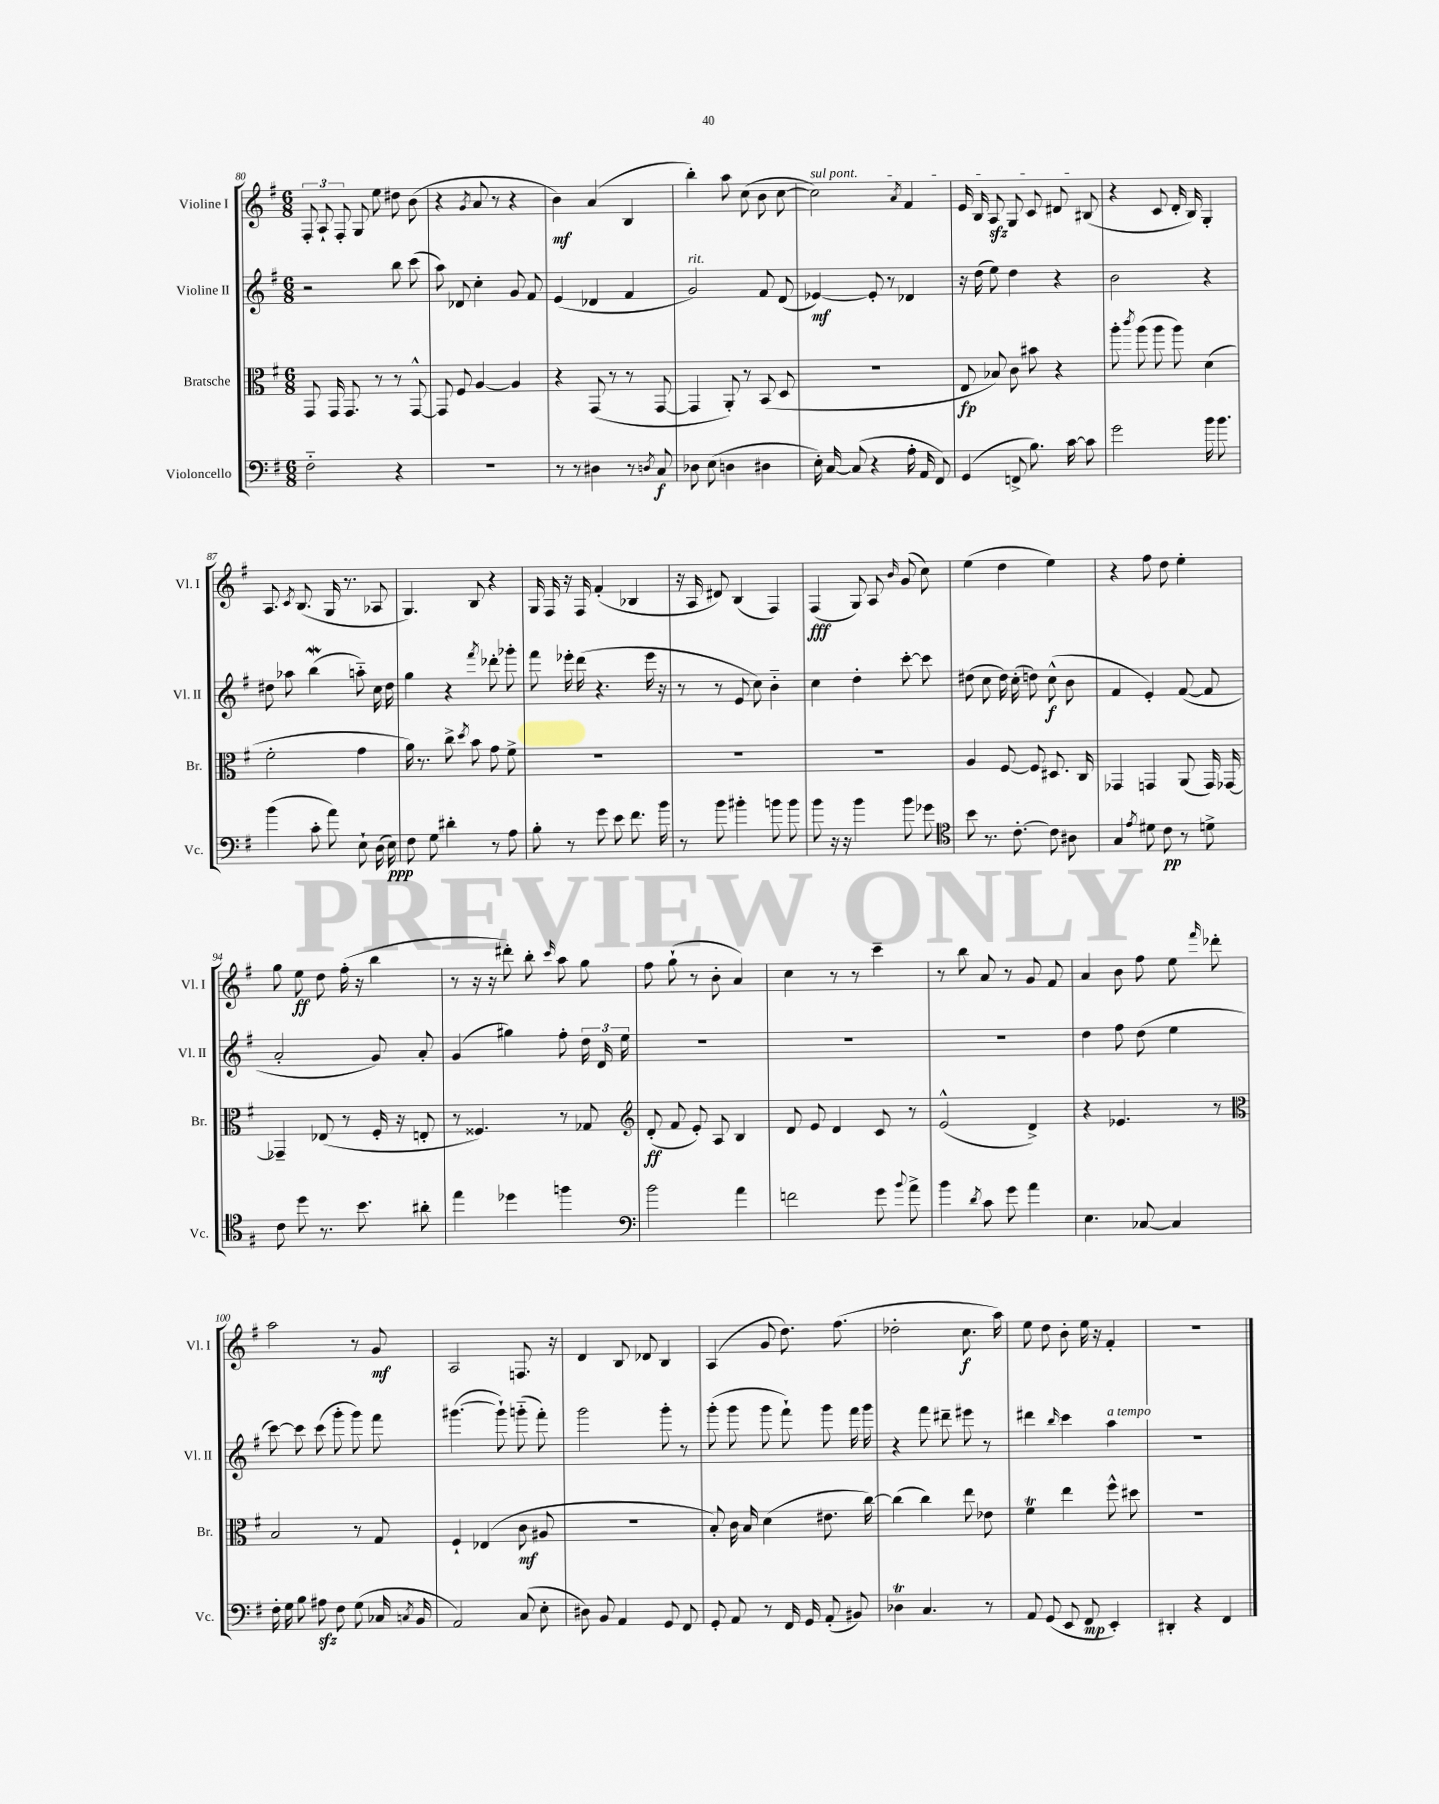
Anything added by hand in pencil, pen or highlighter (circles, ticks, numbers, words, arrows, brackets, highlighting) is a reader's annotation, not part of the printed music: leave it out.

**kern	**dynam	**kern	**dynam	**kern	**dynam	**kern	**dynam
*part4	*part4	*part3	*part3	*part2	*part2	*part1	*part1
*staff4	*staff4	*staff3	*staff3	*staff2	*staff2	*staff1	*staff1
*I"Violoncello	*	*I"Bratsche	*	*I"Violine II	*	*I"Violine I	*
*I'Vc.	*	*I'Br.	*	*I'Vl. II	*	*I'Vl. I	*
*clefF4	*	*clefC3	*	*clefG2	*	*clefG2	*
*k[f#]	*	*k[f#]	*	*k[f#]	*	*k[f#]	*
*M6/8	*	*M6/8	*	*M6/8	*	*M6/8	*
=80	=80	=80	=80	=80	=80	=80	=80
2F#\	.	8GG/	.	2r	.	12F#'/	.
.	.	.	.	.	.	12A`/	.
.	.	16GG/	.	.	.	.	.
.	.	.	.	.	.	12F#'/	.
.	.	8.GG/	.	.	.	.	.
.	.	.	.	.	.	8G/	.
.	.	8r	.	.	.	8ee\	.
4r	.	8r	.	8bb\	.	8dd#X\	.
.	.	[8GG^^/	.	(8ccc\	.	(8b\	.
=81	=81	=81	=81	=81	=81	=81	=81
2.r	.	8GG/]	.	8aa\)	.	4r	.
.	.	8F#/	.	8d-X/	.	.	.
.	.	.	.	.	.	8qg/	.
.	.	[4A/	.	4cc'\	.	8a/	.
.	.	.	.	.	.	8r	.
.	.	4A/]	.	8g/	.	4r	.
.	.	.	.	8f#/	.	.	.
=82	=82	=82	=82	=82	=82	=82	=82
8r	.	4r	.	(4e/	.	4b\)	mf
8r	.	.	.	.	.	.	.
4D#X\	.	(8GG/	.	4d-X/	.	(4a/	.
.	.	8r	.	.	.	.	.
8r	.	8r	.	4f#/	.	4B/	.
8qDn/	.	.	.	.	.	.	.
8C/	f	[8GG/	.	.	.	.	.
=83	=83	=83	=83	=83	=83	=83	=83
!	!	!	!	!LO:TX:a:i:t=rit.	!	!	!
8D-X\	.	4GG/]	.	2g/)	.	4bb'\)	.
(8E\	.	.	.	.	.	.	.
4Dn\	.	8AA'/)	.	.	.	8aa\	.
.	.	8r	.	.	.	(8cc\	.
4D#X\	.	(8BB/	.	8f#/	.	8b\	.
.	.	8D/	.	(8d/	.	[8cc\	.
=84	=84	=84	=84	=84	=84	=84	=84
!	!	!	!	!	!	!LO:TX:a:i:t=sul pont.	!
16E'\)	.	2.r	.	[4e-X/)	mf	2cc\])	.
[16C/	.	.	.	.	.	.	.
(8C/]	.	.	.	.	.	.	.
4r	.	.	.	8e-'/]	.	.	.
.	.	.	.	8r	.	.	.
.	.	.	.	.	.	8qa/	.
16A'\	.	.	.	4d-X/	.	4f#/	.
16AA/	.	.	.	.	.	.	.
8FF#/)	.	.	.	.	.	.	.
=85	=85	=85	=85	=85	=85	=85	=85
(4GG/	.	8E/	fp	16r	.	16e/	.
.	.	.	.	(16dd\	.	16B/	.
.	.	8B-X/)	.	8ee\)	.	8Azz/	.
8FFn^/	.	8c\	.	4dd\	.	8G/	.
8.B\)	.	8b#X\	.	.	.	8c/	.
.	.	4r	.	4r	.	8d#X/	.
[16c\	.	.	.	.	.	.	.
8c\]	.	.	.	.	.	(8B#X/	.
=86	=86	=86	=86	=86	=86	=86	=86
2g\	.	8aa'\	.	2b\	.	4r	.
.	.	8qccc/	.	.	.	.	.
.	.	(8aa\	.	.	.	.	.
.	.	8aa\	.	.	.	8c/	.
.	.	8aa\)	.	.	.	16d'/	.
.	.	.	.	.	.	16B/)	.
16b\	.	(4d\	.	4r	.	4G'/	.
8.b\	.	.	.	.	.	.	.
!!LO:LB:g=z
=87	=87	=87	=87	=87	=87	=87	=87
(4b\	.	2f#'\	.	8dd#X\	.	8.A/	.
.	.	.	.	8aa-X\	.	.	.
.	.	.	.	.	.	8qc/	.
.	.	.	.	.	.	(8.B/	.
8c'\	.	.	.	(4bbW\	.	.	.
8a\)	.	.	.	.	.	16G/	.
.	.	.	.	.	.	8.r	.
8E`\	.	4g\	.	8aan\)	.	.	.
(16D\	.	.	.	16cc\	.	8A-X/	.
16E\)	ppp	.	.	16dd#\	.	.	.
=88	=88	=88	=88	=88	=88	=88	=88
8F#\	.	16a\)	.	4gg\	.	4.G/)	.
.	.	8.r	.	.	.	.	.
8G\	.	.	.	.	.	.	.
4d#X'\	.	8cc^\	.	4r	.	.	.
.	.	8qdd/	.	.	.	.	.
.	.	8b\	.	.	.	8B/	.
.	.	.	.	8qfff#/	.	.	.
8r	.	8g\	.	8ddd-X'\	.	4r	.
8A\	.	8f#^\	.	8ggg-X'\	.	.	.
=89	=89	=89	=89	=89	=89	=89	=89
8B'\	.	2.r	.	8fff#\	.	16G/	.
.	.	.	.	.	.	16F#/	.
8r	.	.	.	16eee-X'\	.	16r	.
.	.	.	.	(16ddd\	.	16F#/	.
8g\	.	.	.	4.r	.	(4f#'/	.
8e\	.	.	.	.	.	.	.
8.f#\	.	.	.	.	.	4B-X/	.
.	.	.	.	16eee-\	.	.	.
16b\	.	.	.	16r	.	.	.
=90	=90	=90	=90	=90	=90	=90	=90
8r	.	2.r	.	8r	.	16r	.
.	.	.	.	.	.	16A/	.
8b\	.	.	.	8r	.	8d#X/)	.
4b#X'\	.	.	.	8e/	.	(4B/	.
.	.	.	.	8cc\)	.	.	.
8bn\	.	.	.	4b\	.	4F#/)	.
8b\	.	.	.	.	.	.	.
=91	=91	=91	=91	=91	=91	=91	=91
8b\	.	2.r	.	4cc\	.	(4F#/	fff
16r	.	.	.	.	.	.	.
16r	.	.	.	.	.	.	.
4b\	.	.	.	4dd'\	.	8G/)	.
.	.	.	.	.	.	8A/	.
.	.	.	.	.	.	16qqb/	.
8b\	.	.	.	[8ccc'\	.	(8g/	.
8g-X\	.	.	.	8ccc\]	.	8cc\)	.
=92	=92	=92	=92	=92	=92	=92	=92
*clefC4	*	*	*	*	*	*	*
8b\	.	4A/	.	(8dd#X\	.	(4ee\	.
8.r	.	.	.	8cc\	.	.	.
.	.	[8F#/	.	16dd#\)	.	4dd\	.
[8.c'\	.	.	.	(16cc'\	.	.	.
.	.	8F#/]	.	8ddn\)	.	.	.
8c\]	.	8.D#X/	.	(8cc^^\	f	4ee\)	.
8A#X\	.	.	.	8b\	.	.	.
.	.	16C/	.	.	.	.	.
=93	=93	=93	=93	=93	=93	=93	=93
4G/	.	4GG-X/	.	4f#/	.	4r	.
8qe/	.	.	.	.	.	.	.
8d#X\	.	4GGn/	.	4e'/)	.	8ff#\	.
8c\	pp	.	.	.	.	8dd\	.
8r	.	(8AA/	.	([8f#/	.	4ee'\	.
8dn^\	.	16GG/)	.	8f#/]	.	.	.
.	.	[16GG-X/	.	.	.	.	.
!!LO:LB:g=z
=94	=94	=94	=94	=94	=94	=94	=94
8c\	.	4GG-X~/]	.	2a'/	.	8gg\	.
8dd\	.	.	.	.	.	8ee\	ff
8.r	.	(8E-X/	.	.	.	8dd\	.
.	.	8r	.	.	.	(16ff#'\	.
8.b\	.	.	.	.	.	16r	.
.	.	16F#'/	.	8g/)	.	4bb\	.
.	.	16r	.	.	.	.	.
8a#X'\	.	8En'/	.	8a'/	.	.	.
=95	=95	=95	=95	=95	=95	=95	=95
4ee\	.	8r	.	(4g/	.	8r	.
.	.	4.F##X/)	.	.	.	16r	.
.	.	.	.	.	.	16r	.
4dd-X\	.	.	.	4gg#X\)	.	8ddd#X'\)	.
.	.	.	.	.	.	8bb'\	.
.	.	.	.	.	.	16qqccc/	.
4ffn\	.	8r	.	8ff#'\	.	8aa\	.
.	.	8G-X/	.	24dd\	.	8gg\	.
.	.	.	.	24d/	.	.	.
.	.	.	.	24ee\	.	.	.
=96	=96	=96	=96	=96	=96	=96	=96
*clefF4	*	*clefG2	*	*	*	*	*
2b\	.	(8d'/	ff	2.r	.	8ff#\	.
.	.	8f#/	.	.	.	(8gg`\	.
.	.	8e'/)	.	.	.	8r	.
.	.	8A/	.	.	.	8b'\	.
4a\	.	4B/	.	.	.	4a/)	.
=97	=97	=97	=97	=97	=97	=97	=97
2fn\	.	8d/	.	2.r	.	4cc\	.
.	.	8e/	.	.	.	.	.
.	.	4d/	.	.	.	8r	.
.	.	.	.	.	.	8r	.
8g\	.	8c/	.	.	.	4ccc~\	.
8qqb/	.	.	.	.	.	.	.
8a^\	.	8r	.	.	.	.	.
=98	=98	=98	=98	=98	=98	=98	=98
4b\	.	(2e^^/	.	2.r	.	8r	.
.	.	.	.	.	.	8bb\	.
8qd/	.	.	.	.	.	.	.
8c\	.	.	.	.	.	8a/	.
8g\	.	.	.	.	.	8r	.
4a\	.	4d^/)	.	.	.	8g/	.
.	.	.	.	.	.	8f#/	.
=99	=99	=99	=99	=99	=99	=99	=99
4.E\	.	4r	.	4dd\	.	4a/	.
.	.	4.e-X/	.	8ff#\	.	8b\	.
[8C-X/	.	.	.	(8dd\	.	8ff#\	.
4C-/]	.	.	.	4ee\	.	8ee\	.
.	.	.	.	.	.	16qqfff#/	.
.	.	8r	.	.	.	8ddd-X'\	.
!!LO:LB:g=z
=100	=100	=100	=100	=100	=100	=100	=100
*	*	*clefC3	*	*	*	*	*
16F#'\	.	2B/	.	[8ccc\)	.	2aa\	.
16G\	.	.	.	.	.	.	.
8B\	.	.	.	8ccc\]	.	.	.
8A#Xzz\	.	.	.	(8ccc\	.	.	.
8F#\	.	.	.	8ggg'\	.	.	.
(8G\	.	8r	.	8ggg\)	.	8r	.
16C-X/	.	8G/	.	8fff#\	.	8g/	mf
8qCn/	.	.	.	.	.	.	.
16BB/	.	.	.	.	.	.	.
=101	=101	=101	=101	=101	=101	=101	=101
2AA/)	.	4F#`/	.	([4.ggg#X\	.	2A/	.
.	.	(4E-X/	.	.	.	.	.
.	.	.	.	8ggg#`\])	.	.	.
(8C/	.	8c\	mf	(8gggn\	.	8.Fn/	.
8E'\	.	8A#X/	.	8fff#'\)	.	.	.
.	.	.	.	.	.	16r	.
=102	=102	=102	=102	=102	=102	=102	=102
8D#X\)	.	2.r	.	2ggg\	.	4d/	.
8BB/	.	.	.	.	.	.	.
4AA/	.	.	.	.	.	8B/	.
.	.	.	.	.	.	8d-X/	.
8GG/	.	.	.	8ggg'\	.	4B/	.
8FF#/	.	.	.	8r	.	.	.
=103	=103	=103	=103	=103	=103	=103	=103
8GG'/	.	8B'/)	.	(8ggg'\	.	(4A/	.
8AA/	.	16c\	.	8ggg\	.	.	.
.	.	16B/	.	.	.	.	.
8r	.	(4d\	.	8ggg\	.	8g/	.
16FF#/	.	.	.	8fff#`\)	.	8.dd\)	.
16GG/	.	.	.	.	.	.	.
(8AA'/	.	8.e#X\	.	8ggg\	.	.	.
.	.	.	.	.	.	(8.ff#\	.
8BB#X/)	.	.	.	16fff#\	.	.	.
.	.	[16cc\)	.	16ggg\	.	.	.
=104	=104	=104	=104	=104	=104	=104	=104
4D-XT\	.	(4cc\]	.	4r	.	2dd-X'\	.
4.C/	.	4cc\)	.	8fff#\	.	.	.
.	.	.	.	8ddd#X~\	.	.	.
.	.	8ee\	.	8eee#X\	.	8.cc\	f
8r	.	8e-X\	.	8r	.	.	.
.	.	.	.	.	.	16aa\)	.
=105	=105	=105	=105	=105	=105	=105	=105
8AA/	.	4f#t\	.	4ddd#X\	.	8ee\	.
(8GG/	.	.	.	.	.	8dd\	.
.	.	.	.	16qqbb/	.	.	.
8EE/	.	4ee\	.	4ccc\	.	8b'\	.
8FF#/	mp	.	.	.	.	16ee\	.
.	.	.	.	.	.	16r	.
!	!	!	!	!LO:TX:a:i:t=a tempo	!	!	!
4EE'/)	.	8ff#^^\	.	4aa\	.	4f#'/	.
.	.	8dd#X\	.	.	.	.	.
=106	=106	=106	=106	=106	=106	=106	=106
4DD#X'/	.	2.r	.	2.r	.	2.r	.
4r	.	.	.	.	.	.	.
4FF#/	.	.	.	.	.	.	.
==	==	==	==	==	==	==	==
*-	*-	*-	*-	*-	*-	*-	*-
